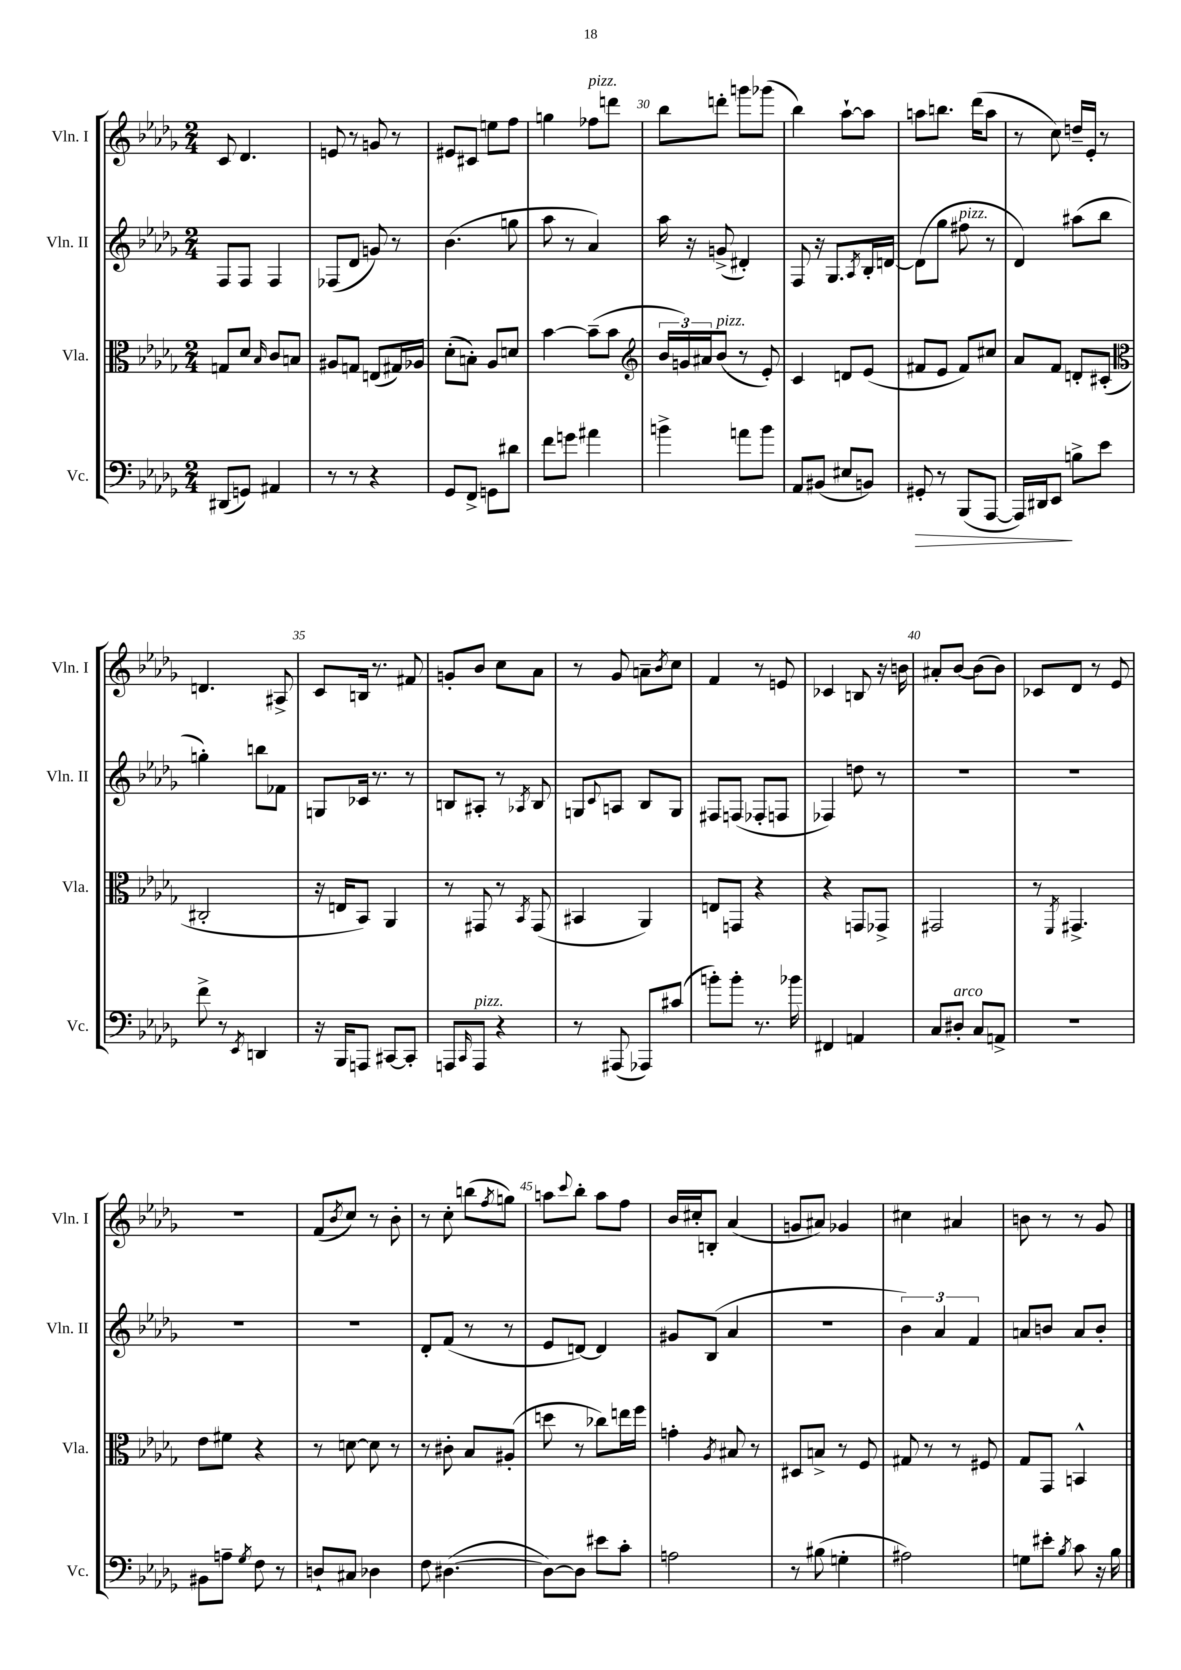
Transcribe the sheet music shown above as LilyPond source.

<<
\new StaffGroup <<
\new Staff = "s0" \with { instrumentName = "Vln. I" shortInstrumentName = "Vln. I" } {
    \clef treble \key des \major \numericTimeSignature \time 2/4
    c'8 des'4. |
    e'8 r8 g'8 r8 |
    eis'8 cis'8 e''8 f''8 |
    g''4 fes''8^\markup { \italic "pizz." } d'''8 |
    bes''8 d'''8-. g'''8 ges'''8( |
    bes''4) aes''8~-! aes''8 |
    a''8 b''8. des'''16( a''8 |
    r8 c''8) d''16-- ees'16-. r8 |
    d'4. ais8-> |
    c'8 b16 r8. fis'8 |
    g'8-. bes'8 c''8 aes'8 |
    r8 ges'8 a'8-- \acciaccatura { bes'8 } c''8 |
    f'4 r8 e'8 |
    ces'4 b8 r16 b'16 |
    ais'8-. bes'8~ bes'8( bes'8) |
    ces'8 des'8 r8 ees'8 |
    r2 |
    f'8( \acciaccatura { bes'8 } c''8) r8 bes'8-. |
    r8 c''8-. b''8( \acciaccatura { f''8 } g''8) |
    a''8 \appoggiatura { c'''8 } bes''8-. a''8 f''8 |
    bes'16 cis''16-. b8-. aes'4( |
    g'8 ais'8) ges'4 |
    cis''4 ais'4 |
    b'8 r8 r8 ges'8 \bar "|." |
}
\new Staff = "s1" \with { instrumentName = "Vln. II" shortInstrumentName = "Vln. II" } {
    \clef treble \key des \major \numericTimeSignature \time 2/4
    f8 f8 f4 |
    fes8( des'8 g'8) r8 |
    bes'4.( g''8 |
    aes''8 r8 aes'4) |
    aes''16 r16 g'8->( dis'4-.) |
    f8 r16 ges8. \acciaccatura { aes8 } bes16-. d'16~ |
    d'8( ges''8 fis''8^\markup { \italic "pizz." } r8 |
    des'4) ais''8( bes''8 |
    g''4-.) b''8 fes'8 |
    g8 ces'16 r8. r8 |
    b8 ais8-. r8 \acciaccatura { aes8 } b8 |
    g8 \appoggiatura { c'8 } a8 bes8 g8 |
    fis8 f8( fes8-. f8 |
    fes4) d''8 r8 |
    R2 |
    R2 |
    R2 |
    R2 |
    des'8-. f'8( r8 r8 |
    ees'8 d'8~) d'4 |
    gis'8 bes8( aes'4 |
    R2 |
    \tuplet 3/2 { bes'4) aes'4 f'4 } |
    a'8 b'8 a'8 b'8-. \bar "|." |
}
\new Staff = "s2" \with { instrumentName = "Vla." shortInstrumentName = "Vla." } {
    \clef alto \key des \major \numericTimeSignature \time 2/4
    g8 des'8 \grace { bes16 } c'8 b8 |
    ais8 g8 e8( gis16) aes16 |
    des'8-.( b8-.) aes8 d'8 |
    bes'4~ bes'8--( bes'8 |
    \clef treble \tuplet 3/2 { bes'16 g'16) ais'16 } bes'8^\markup { \italic "pizz." }( r8 ees'8-.) |
    c'4 d'8 ees'8( |
    fis'8 ees'8 fis'8) cis''8 |
    aes'8 f'8 d'8-. cis'8-.( |
    \clef alto cis2-. |
    r16 e16 bes,8) aes,4 |
    r8 gis,8 r8 \acciaccatura { bes,8 } gis,8( |
    bis,4 aes,4) |
    e8 g,8 r4 |
    r4 g,8 ges,8-> |
    gis,2 |
    r8 \acciaccatura { f,8 } gis,4.-> |
    ees'8 fis'8 r4 |
    r8 d'8~ d'8 r8 |
    r8 cis'8-. bes8 ais8-.( |
    d''8 r8 ces''8) e''16 f''16 |
    g'4-. \acciaccatura { aes8 } bis8 r8 |
    dis8 b8-> r8 f8 |
    gis8 r8 r8 fis8 |
    ges8 ges,8 b,4-^ \bar "|." |
}
\new Staff = "s3" \with { instrumentName = "Vc." shortInstrumentName = "Vc." } {
    \clef bass \key des \major \numericTimeSignature \time 2/4
    dis,8( g,8) ais,4 |
    r8 r8 r4 |
    ges,8 f,8-> g,8 dis'8 |
    f'8 g'8 ais'4 |
    b'4-> a'8 b'8 |
    aes,8 bis,8( eis8 b,8) |
    gis,8-.\> r8 bes,,8( aes,,8~ |
    aes,,16) dis,16 ees,8\! b8-> ees'8 |
    f'8-> r8 \acciaccatura { ees,8 } d,4 |
    r16 bes,,16 a,,8 cis,8~ cis,8-. |
    a,,8 \grace { c,16 } a,,8^\markup { \italic "pizz." } r4 |
    r8 ais,,8( aes,,8) cis'8( |
    b'8-.) b'8-. r8. bes'16 |
    fis,4 a,4 |
    c8 dis8-.^\markup { \italic "arco" } c8 a,8-> |
    R2 |
    bis,8 a8-- \acciaccatura { ges8 } f8 r8 |
    d8-! cis8 des4 |
    f8 dis4.~( |
    dis8~) dis8 eis'8 c'8-. |
    a2 |
    r8 bis8( g4-. |
    ais2) |
    g8 eis'8-. \acciaccatura { bes8 } c'8 r16 bes16 \bar "|." |
}
>>
>>
\layout { \context { \Score currentBarNumber = #26 \override BarNumber.break-visibility = ##(#f #t #t) barNumberVisibility = #(every-nth-bar-number-visible 5) } }
